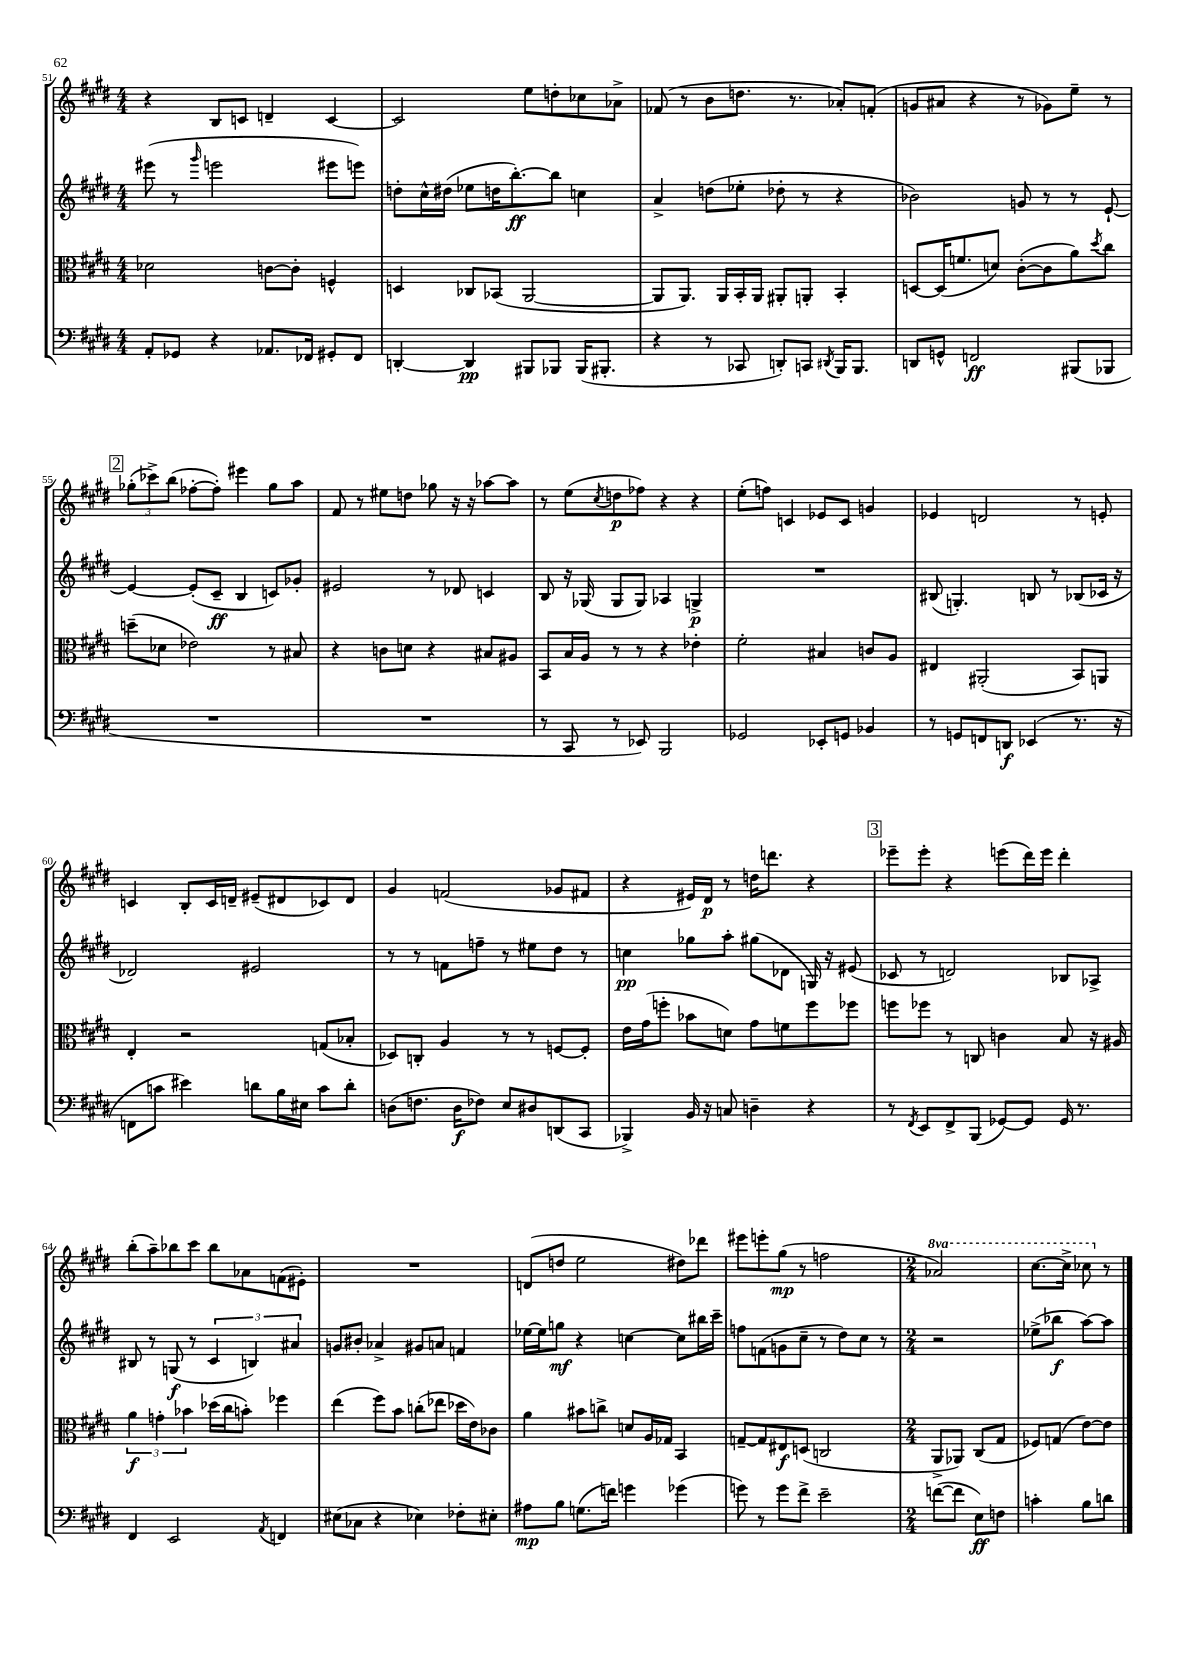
<<
\new StaffGroup <<
\new Staff = "s0" {
    \clef treble \key e \major \numericTimeSignature \time 4/4 \set Staff.ottavationMarkups = #ottavation-simple-ordinals
    r4 b8 c'8 d'4-- c'4~ |
    c'2 e''8 d''8-. ces''8 aes'8-> |
    fes'8( r8 b'8 d''8. r8. aes'8-.) f'8-.( |
    g'8 ais'8 r4 r8 ges'8) e''8-- r8 |
    \mark \markup { \box "2" } \tuplet 3/2 { ges''8-.( ces'''8->) b''8( } fes''8~-. fes''8-.) eis'''4 ges''8 a''8 |
    fis'8 r8 eis''8 d''8 ges''8 r16 r16 aes''8~ aes''8 |
    r8 e''8( \acciaccatura { cis''8 } d''8\p fes''8) r4 r4 |
    e''8-.( f''8) c'4 ees'8 c'8 g'4 |
    ees'4 d'2 r8 e'8-. |
    c'4 b8-. c'16 d'16-- eis'8--( dis'8 ces'8) dis'8 |
    gis'4 f'2( ges'8 fis'8 |
    r4 eis'16) dis'16\p r8 d''16 d'''8. r4 |
    \mark \markup { \box "3" } ees'''8-- ees'''8-. r4 e'''8( dis'''16) e'''16 dis'''4-. |
    b''8-.( a''8--) bes''8 cis'''8 bes''8 aes'8 f'8( eis'8-.) |
    R1 |
    d'8( d''8 e''2 dis''8) des'''8 |
    eis'''8 e'''8-. gis''8\mp( r8 f''2 |
    \numericTimeSignature \time 2/4 \ottava #1 aes''2) |
    cis'''8.~ cis'''16-> ces'''8 \ottava #0 r8 \bar "|." |
}
\new Staff = "s1" {
    \clef treble \key e \major \numericTimeSignature \time 4/4
    eis'''8( r8 \grace { gis'''16 } e'''2 eis'''8 e'''8) |
    d''8-. cis''16-^ dis''16( ees''8 d''16 b''8.~-.\ff) b''8 c''4 |
    a'4-> d''8( ees''8-. des''8-. r8 r4 |
    bes'2) g'8 r8 r8 e'8~-! |
    \mark \markup { \box "2" } e'4~ e'8-.( cis'8--\ff b4 c'8) ges'8-. |
    eis'2 r8 des'8 c'4 |
    b8 r16 ges16( ges8 ges8) aes4 g4->\p |
    R1 |
    bis8( g4.-.) b8 r8 bes8( ces'16 r16 |
    des'2) eis'2 |
    r8 r8 f'8 f''8-- r8 eis''8 dis''8 r8 |
    c''4\pp ges''8 a''8-. gis''8( des'8 g16) r16 eis'8( |
    \mark \markup { \box "3" } ces'8 r8 d'2) bes8 aes8-> |
    bis8 r8 g8\f( r8 \tuplet 3/2 { cis'4 b4) ais'4 } |
    g'8 bis'8-. aes'4-> gis'8 a'8 f'4 |
    ees''16~ ees''16 g''8\mf r4 c''4~ c''8 bis''16 cis'''16-- |
    f''8 f'8( g'8 cis''8-- r8 dis''8) cis''8 r8 |
    \numericTimeSignature \time 2/4 r2 |
    ees''8->( bes''8\f a''8~) a''8 \bar "|." |
}
\new Staff = "s2" {
    \clef alto \key e \major \numericTimeSignature \time 4/4
    des'2 c'8~ c'8-. f4-^ |
    d4 ces8 bes,8( a,2~ |
    a,8 a,8.) a,16 b,16-. a,16 ais,8-. a,8-. b,4-. |
    d8~ d16( f'8. d'8) cis'8~-.( cis'8 a'8) \acciaccatura { dis''8 } cis''8 |
    \mark \markup { \box "2" } d''8--( des'8 ees'2) r8 bis8 |
    r4 c'8 d'8 r4 bis8 ais8 |
    b,8 b16 a16 r8 r8 r4 ees'4-. |
    fis'2-. bis4 c'8 a8 |
    eis4 ais,2-.( b,8) a,8 |
    e4-. r2 g8( bes8-. |
    des8) c8-. a4 r8 r8 f8~ f8-. |
    e'16 gis'16( f''8-. bes'8 d'8) gis'8 f'8 f''8 fes''8 |
    \mark \markup { \box "3" } f''8 fes''8 r8 c8 c'4 b8 r16 ais16 |
    \tuplet 3/2 { a'4\f g'4-. bes'4 } des''16( cis''16 b'8-.) fes''4 |
    e''4( fis''8) b'8 c''8-.( ees''8 des''16 e'16) ces'8 |
    a'4 bis'8 c''8-> d'8 a16 ges16 b,4 |
    g8~-- g8 eis8\f d8( c2 |
    \numericTimeSignature \time 2/4 a,8-> aes,8) cis8( gis8 |
    fes8) g8( e'8~) e'8 \bar "|." |
}
\new Staff = "s3" {
    \clef bass \key e \major \numericTimeSignature \time 4/4
    a,8-. ges,8 r4 aes,8. fes,16 gis,8-. fes,8 |
    d,4~-. d,4\pp bis,,8 bes,,8 bes,,16( bis,,8.-. |
    r4 r8 ces,8 d,8-.) c,8 \acciaccatura { dis,8 } b,,16 b,,8. |
    d,8 g,8-^ f,2\ff bis,,8( bes,,8 |
    \mark \markup { \box "2" } R1 |
    R1 |
    r8 cis,8 r8 ees,8) b,,2 |
    ges,2 ees,8-. g,8 bes,4 |
    r8 g,8 f,8 d,8\f ees,4( r8. r16 |
    f,8 c'8 eis'4) d'8 b16 eis16 c'8 d'8-. |
    d8( f8. d16\f fes8) e8 dis8 d,8( cis,8 |
    bes,,4->) b,16 r16 c8 d4-- r4 |
    \mark \markup { \box "3" } r8 \acciaccatura { fis,8 } e,8 fis,8-> b,,8( ges,8~) ges,8 ges,16 r8. |
    fis,4 e,2 \acciaccatura { a,8 } f,4 |
    eis8( ces8 r4 ees4) fes8-. eis8-. |
    ais8\mp b8 g8.( f'16) g'4 ges'4( |
    g'8) r8 g'8 fis'8-> e'2-- |
    \numericTimeSignature \time 2/4 f'8~( f'8 e8\ff) f8 |
    c'4-. b8 d'8 \bar "|." |
}
>>
>>
\layout { \context { \Score currentBarNumber = #51 } }
